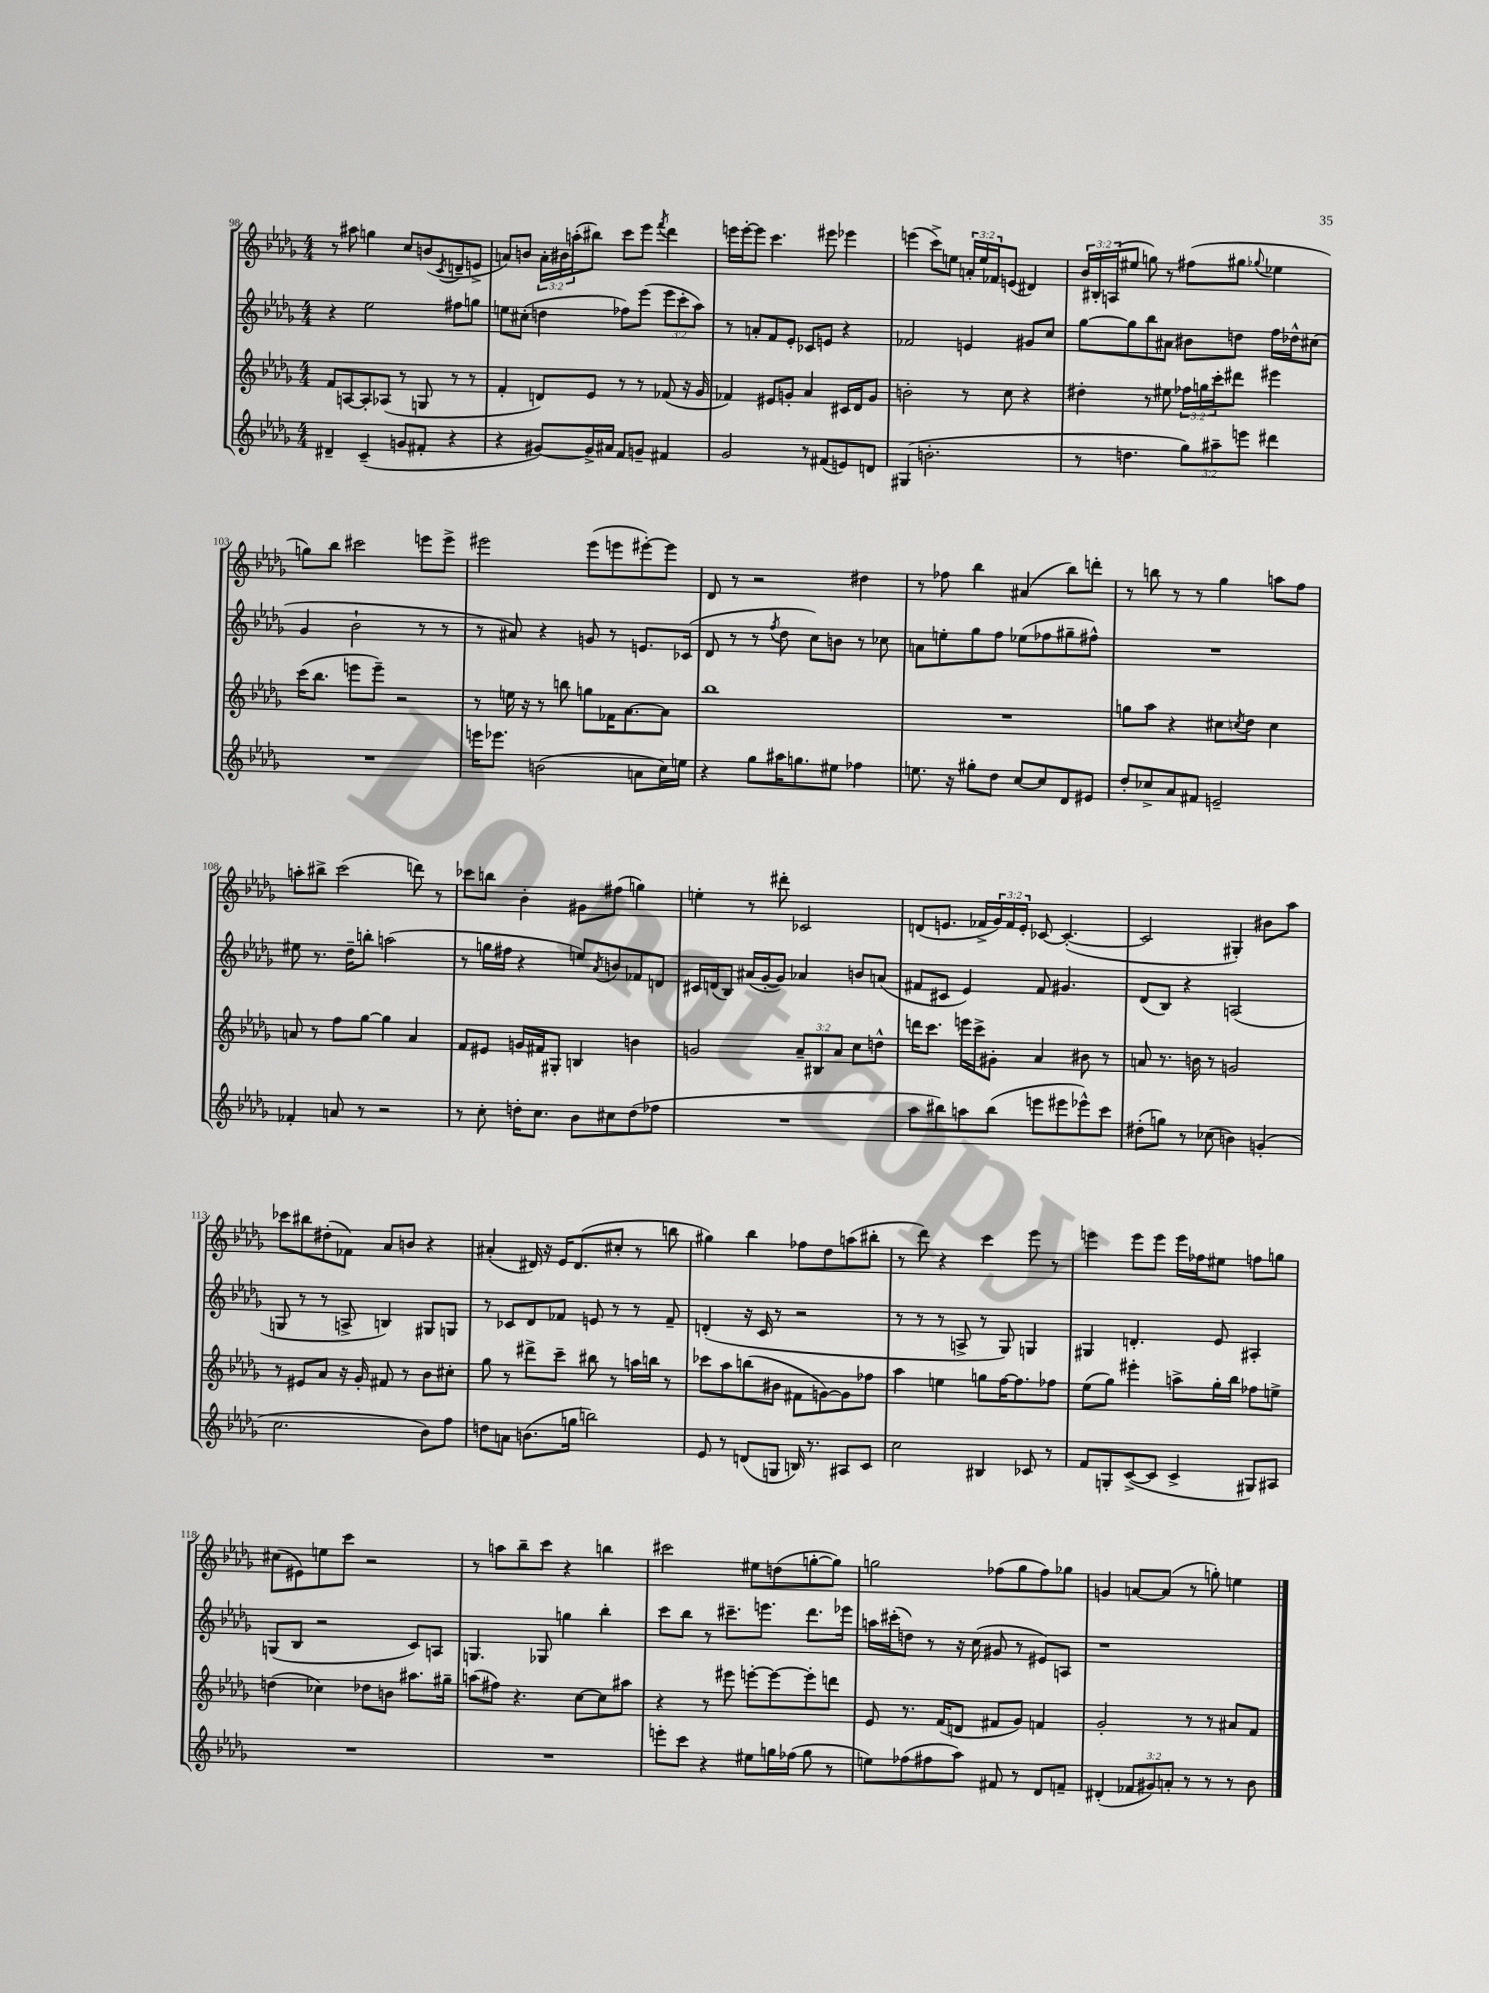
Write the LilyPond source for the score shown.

<<
\new StaffGroup <<
\new Staff = "s0" {
    \clef treble \key des \major \numericTimeSignature \time 4/4 \override Staff.TupletNumber.text = #tuplet-number::calc-fraction-text
    r8 ais''8 g''4 c''8 b'8( \acciaccatura { c'8 } d'8-- e'8-> |
    a'8) b'8 \tuplet 3/2 { a'16-. bis'16 a''16-.( } bis''8) c'''8 ees'''8 \acciaccatura { f'''8 } des'''4 |
    e'''16 e'''16~-. e'''8 c'''4. eis'''8 ees'''4 |
    e'''4( c'''8->) e''8 \tuplet 3/2 { a'16-. e''16 fes'16 } e'8( dis'4) |
    \tuplet 3/2 { bes'16 bis16-. a16( } eis''8 g''8) r8 fis''8( gis''8 \appoggiatura { ges''8 } ees''4 |
    g''8) bes''8 cis'''2 e'''8 e'''8-> |
    eis'''2 eis'''8( e'''8 eis'''8~-.) eis'''8 |
    des'8 r8 r2 dis''4 |
    r8 fes''8 bes''4 ais'4( bes''8) d'''8-. |
    r8 b''8 r8 r8 ges''4 a''8 f''8 |
    a''8-. bis''8-> c'''2( d'''8) r8 |
    ces'''8 b''8 bes'4-. gis'8 fis''8( g''4) |
    e''4-. r8 dis'''8-. ces'2 |
    d'8( e'8. fes'16-> \tuplet 3/2 { ges'16) fes'16 e'16-. } ces'8~ ces'4.~-.( |
    ces'2 gis4-.) bis'8 aes''8 |
    ces'''8 bis''8 dis''8-.( fes'8) aes'8 b'8 r4 |
    ais'4-.( dis'16) r16 ees'16 dis'8.( cis''8-. r8 b''8 |
    gis''4) bes''4 fes''8 des''8 a''8( bis''8-. |
    r8 des'''8) r4 c'''4 ees'''8 r8 |
    e'''4 e'''8 e'''8 e'''16 fes''16 eis''8 f''8 g''8 |
    cis''8( eis'8) e''8 c'''8 r2 |
    r8 a''8 bes''8-- c'''8 r4 b''4 |
    cis'''2 eis''8 d''8( g''8~-. g''8) |
    g''2 fes''8( g''8 fes''8) ges''8 |
    g'4 a'8~ a'8( r8 g''8-.) e''4 \bar "|." |
}
\new Staff = "s1" {
    \clef treble \key des \major \numericTimeSignature \time 4/4 \override Staff.TupletNumber.text = #tuplet-number::calc-fraction-text
    r4 ees''2 fis''8 g''8 |
    e''8 cis''8-.( d''4 fes''8) ees'''8( \tuplet 3/2 { ees'''8 c'''8-. aes''8) } |
    r8 a'8-. f'8 ees'8-. ces'8 e'8 r4 |
    fes'2 e'4 gis'8 c''8 |
    ges''8~ ges''8 bes''8 ais'8 bis'8 d''8 f''16 des''16-^ cis''8( |
    ges'4 bes'2-! r8 r8 |
    r8 ais'8) r4 g'8 r8 e'8. ces'16( |
    des'8 r8 r8 \acciaccatura { f''8 } des''8 c''8) b'8 r8 ces''8 |
    a'8 e''8-. ges''8 f''8 ees''8( fes''8 gis''8-- fis''8-^) |
    R1 |
    eis''8 r8. des''16-- b''8-. a''2( |
    r8 g''16 fis''16 r4 e''8) \acciaccatura { aes'8 } b'8 fes'8 d'8 |
    cis'16 d'16( bes8) ais'16( ges'16~-. ges'8) aes'4 b'8 a'8( |
    fis'8 cis'8 ees'4) fis'8 gis'4. |
    des'8( bes8) r4 a2( |
    g8 r8 r8 a8-> b4) gis8 g8 |
    r8 ces'8 des'8 fes'8 e'8 r8 r8 fes'8-- |
    d'4-.( r16 c'16 r8 r2 |
    r8 r8 r8 a8-> r8 ges8) g4 |
    gis4 d'4.-. ees'8 ais4-. |
    g8( bes8 r2 c'8) a8 |
    g4. ges8 g''4 bes''4-. |
    c'''8 bes''8 r8 cis'''8.-- e'''8. des'''8. ees'''16 |
    a''16 cis'''16-.( d''8) r8 r16 c''16( gis'8 r8 eis'8) a8 |
    r1 \bar "|." |
}
\new Staff = "s2" {
    \clef treble \key des \major \numericTimeSignature \time 4/4 \override Staff.TupletNumber.text = #tuplet-number::calc-fraction-text
    f'8 a8~ a8-. aes8( r8 g8 r8 r8 |
    f'4-. d'8) ees'8 r8 r8 fes'8( r16 ges'16 |
    fes'4) eis'8 g'8-. aes'4 cis'16 des'16 g'8 |
    b'2-. r8 c''8 r4 |
    dis''4-. r8 eis''8 \tuplet 3/2 { fes''16 g''16 c'''16-. } dis'''8 eis'''4 |
    c'''16( bes''8. e'''8 e'''8--) r2 |
    r8 e''16 r16 r8 b''8 g''8 fes'16 aes'8.~ aes'8 |
    bes''1 |
    R1 |
    g''8 aes''8 r4 cis''8 \acciaccatura { c''8 } des''8 c''4 |
    a'8 r8 f''8 ges''8~ ges''4 a'4 |
    f'8 eis'8 g'16 fis'16 gis8-. b4 b'4 |
    g'2 \tuplet 3/2 { aes'8-- bis8 aes'8 } c''8 d''8-^ |
    d'''16 c'''8. e'''16 c'''16-> gis'8-. aes'4 bis'8 r8 |
    a'8 r8. b'16 r8 g'2 |
    r8 eis'8 aes'8 r16 ges'16-. fis'8 r8 bes'8 cis''8-. |
    ges''8 r8 dis'''8-> c'''8-- bis''8 r8 a''16 b''16 r8 |
    ces'''8 aes''8 b''8( bis'8 fis'8 g'8~) g'8 fes''8 |
    aes''4 e''4 g''8 f''16~ f''8. fes''8 |
    ees''8( ges''8) eis'''4-. a''8-> ges''16-. bes''16 fes''8 e''8-> |
    d''4( ces''4) des''8 b'8 ais''8. gis''16-- |
    a''8( fis''8) r4. c''8~ c''8 ais''8 |
    r4 r8 eis'''8 e'''8~-. e'''8~ e'''8-. d'''8 |
    ees'8 r8. f'16( d'8 fis'8 ges'8) f'4 |
    ges'2-. r8 r8 ais'8 f'8 \bar "|." |
}
\new Staff = "s3" {
    \clef treble \key des \major \numericTimeSignature \time 4/4 \override Staff.TupletNumber.text = #tuplet-number::calc-fraction-text
    dis'4-- c'4--( g'8 fis'8-. r4 |
    r4 gis'8~) gis'16-> ais'16 f'8 g'8-- fis'4 |
    ges'2 r8 fis'8( e'8) d'8 |
    gis4( b'2.-. |
    r8 d''4. \tuplet 3/2 { ges''8) ais''8-- e'''8 } dis'''4 |
    R1 |
    e'''16 ees'''8. b'2( a'8 c''16) e''16 |
    r4 ges''8 ais''16 g''8. eis''8 fes''4 |
    e''8. r16 gis''8-. des''8 c''8~ c''8 des'8 eis'8 |
    des''8-. ces''8-> aes'8 fis'8 e'2-- |
    fes'4-. a'8 r8 r2 |
    r8 c''8-. d''16-. c''8. bes'8 cis''8 d''8( fes''8 |
    R1 |
    aes''8 bis''8) a''8 bis''8( e'''8 eis'''8 ees'''8-^) c'''8 |
    dis''8-.( g''8) r8 ces''8( b'4) g'4-.( |
    c''2. bes'8) f''8 |
    d''8 a'8 b'8.( g''16 b''2) |
    ees'8 r8 d'8( g8 b16) r8. ais8 c'8 |
    c''2 bis4 ces'8 r8 |
    f'8 g8-. c'8~->( c'8 c'4-> gis8) ais8 |
    R1 |
    R1 |
    e'''8-. c'''8 r4 eis''8 g''16 fes''16( g''8 r8 |
    e''8) fes''8( fis''8 aes''8) fis'8 r8 des'8 f'8-- |
    dis'4-.( \tuplet 3/2 { fes'8 gis'8) a'8-. } r8 r8 r8 bes'8 \bar "|." |
}
>>
>>
\layout { \context { \Score currentBarNumber = #98 } }
